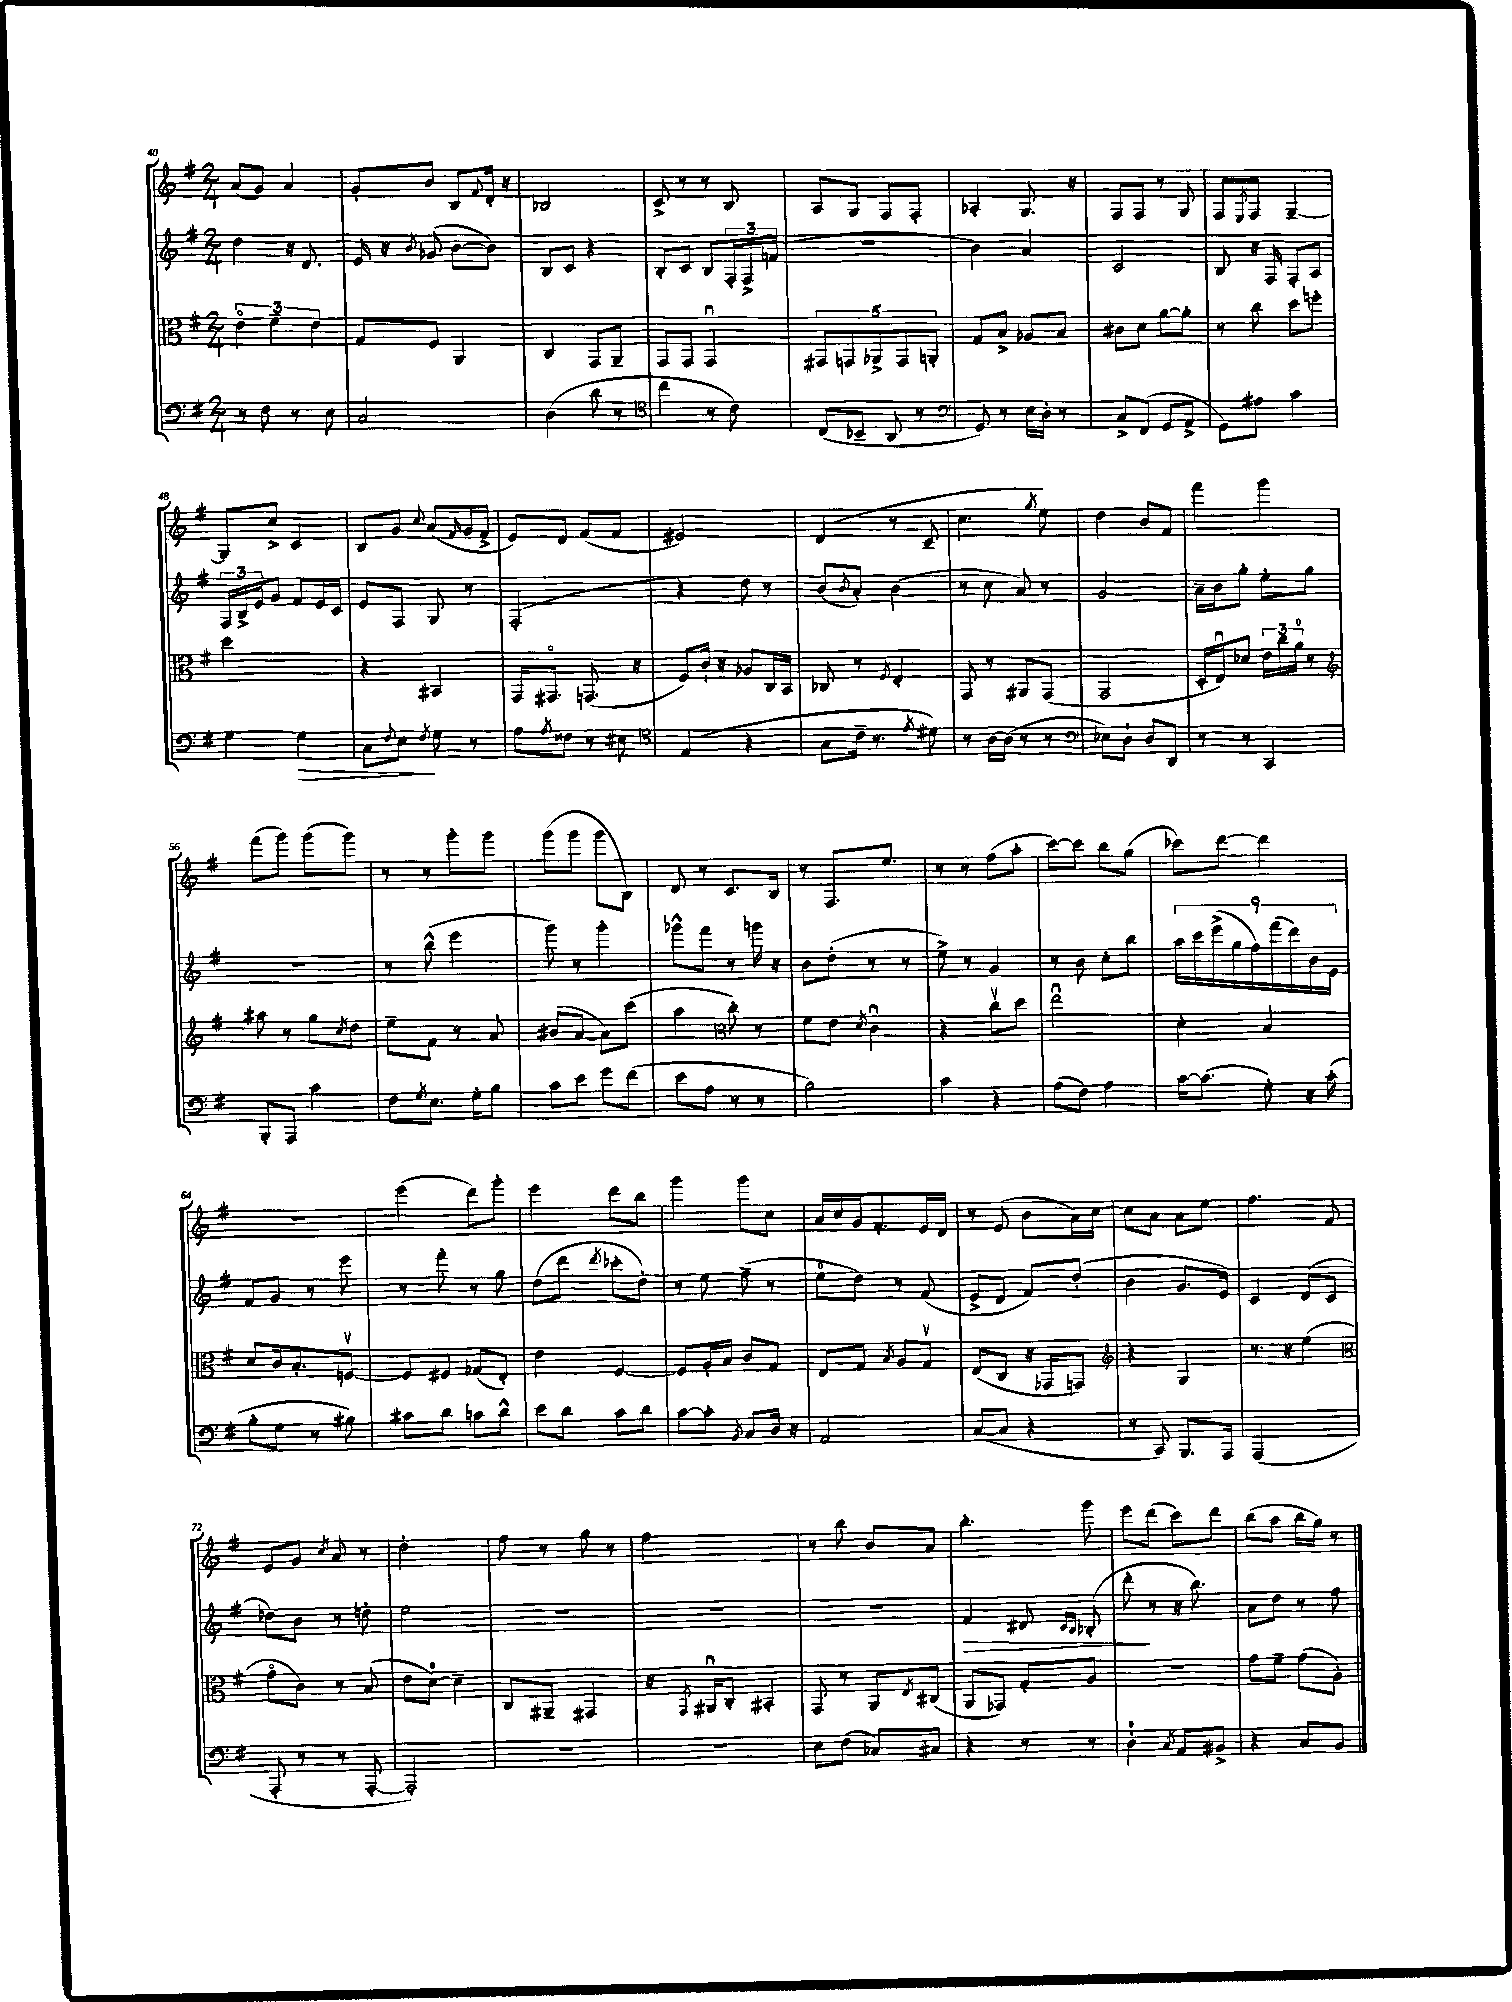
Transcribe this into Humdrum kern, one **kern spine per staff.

**kern	**kern	**kern	**kern
*staff4	*staff3	*staff2	*staff1
*clefF4	*clefC3	*clefG2	*clefG2
*k[f#]	*k[f#]	*k[f#]	*k[f#]
*M2/4	*M2/4	*M2/4	*M2/4
8r	6eo	4dd	(8a
8F#	.	.	8g)
.	6f#~	.	.
8r	.	16r	4a
.	.	8.d	.
.	6e	.	.
8E	.	.	.
=	=	=	=
2C	8G	16e	8g'
.	.	16r	.
.	.	8qb	.
.	8F#	(8g-	8b
.	4AA	[8b	8B
.	.	.	8qqf#
.	.	8b])	16d'
.	.	.	16r
=	=	=	=
(4D	4C	8B	2B-
.	.	8c	.
8d	8GG	4r	.
8r	8AA~	.	.
=	=	=	=
*clefC4	*	*	*
4cc	8GG	8B'	8c^
.	8GG	8c	8r
8r	4GGu	8B	8r
8c)	.	24F#'	8B
.	.	24F#^	.
.	.	(24f	.
=	=	=	=
(8C	10GG#	2r	8A
.	10GG	.	.
8BB-~	.	.	8G
.	10AA-^	.	.
8AA	.	.	8F#
.	10GG	.	.
8r	.	.	8F#'
.	10AA'	.	.
=	=	=	=
*clefF4	*	*	*
8GG)	8G	4b)	4A-'
8r	8B^	.	.
16E	8A-	4a	8.G
16D'	.	.	.
8r	8B	.	.
.	.	.	16r
=	=	=	=
8C^	8c#	2c	8F#
(8FF#	8d	.	8F#
8GG	[8a	.	8r
8AA^	8a']	.	8G
=	=	=	=
8GG)	8r	8B	8F#
.	.	.	8qE
8A#	8cc	16r	8F#
.	.	16F#	.
4c	8dd	8F#'	[4G~
.	8ff'	8A	.
=	=	=	=
[4G	2dd	24F#	8G]
.	.	24B^	.
.	.	24e	.
.	.	8g	8cc^
4G]	.	8f#	4c
.	.	16e	.
.	.	16c	.
=	=	=	=
8C	4r	8e	8B
8qqF#	.	.	.
8E	.	8F#	8g
8qF#	.	.	8qqcc
8G	4BB#	8G	(8a
.	.	.	16qqf#
8r	.	8r	16g
.	.	.	16f#^
=	=	=	=
8A	16GG	(2F#'	8e)
.	8.GG#o	.	.
8qA	.	.	.
8F##	.	.	8d
8r	(8.GG	.	(8f#
8E#	.	.	8f#
.	16r	.	.
=	=	=	=
*clefC4	*	*	*
(4E	8F#)	4r	2e#)
.	16c`	.	.
.	16r	.	.
4r	8A-	8dd)	.
.	16C	8r	.
.	16BB	.	.
=	=	=	=
8G	8C-	(8b	(4d
.	.	8qb	.
16c~	8r	8a')	.
8.r	.	.	.
.	8qF#	.	.
.	4E'	(4b	8r
8qe	.	.	.
8d#)	.	.	8c~
=	=	=	=
8r	8GG	8r	4.cc
[16A	8r	8cc	.
(16A]	.	.	.
8r	8AA#	8a)	.
.	.	.	8qgg
8r	(8GG	8r	8ee)
=	=	=	=
*clefF4	*	*	*
8E-)	2GG	2g	4dd
8D`	.	.	.
8D	.	.	8b
8DD	.	.	8f#
=	=	=	=
8r	16D'	16a~	4fff#
.	16Eu)	16b	.
8r	8d-	8gg'	.
4CC	24e	8ee'	4ggg
.	24cc	.	.
.	24a	.	.
.	8r	8gg	.
=	=	=	=
*	*clefG2	*	*
8BBB'	8aa#	2r	(8fff#
8AAA	8r	.	8ggg)
4c	8gg	.	(8ggg
.	8qcc	.	.
.	8dd	.	8ggg)
=	=	=	=
8F#	8ee~	8r	8r
8qG	.	.	.
8.E	8f#	(8bb^^	8r
.	8r	4eee	8ggg'
16G'	.	.	.
8B	8a	.	8ggg
=	=	=	=
8c	(8b#	8ggg)	(8ggg
8e	[8a	8r	8ggg
8g	8a])	4ggg'	8ggg
(8f#	(8ccc	.	8B)
=	=	=	=
8e	4aa	8ggg-^^	8d
8A	.	8fff#	8r
*	*clefC3	*	*
8r	8cc')	8r	8.c
8r	8r	16ggg	.
.	.	16r	16B
=	=	=	=
2B)	8f#	8b	8r
.	8e	(8dd'	8.F#
.	8qd	.	.
.	4cu	8r	.
.	.	.	8.ee
.	.	8r	.
=	=	=	=
4c	4r	8ee^)	8r
.	.	8r	8r
4r	8ccv	4g	(8ff#
.	8dd	.	8aa'
=	=	=	=
(8A	2eeu	8r	[8ccc)
8F#)	.	8b	8ccc]
4A	.	8cc'	8bb
.	.	8bb	(8gg
=	=	=	=
[16c	4d'	18aa	8ccc-)
.	.	18ccc	.
(8.c]	.	.	.
.	.	(18eee^	.
.	.	.	[8ddd
.	.	18gg	.
.	.	18ff#)	.
8G')	4B	.	4ddd]
.	.	(18fff#	.
.	.	18ddd)	.
16r	.	.	.
.	.	18b	.
(16c'	.	.	.
.	.	18e	.
=	=	=	=
8B'	8d	8f#	2r
8G	16c	8g	.
.	8.B'	.	.
8r	.	8r	.
8B#)	[8Fv	8eee	.
=	=	=	=
8c#	8F]	8r	(4eee
8d	8F#	8fff#'	.
8c	(8G-	8r	8ddd)
8d^^	8E')	8gg	8ggg'
=	=	=	=
8e	4e	(8dd	4eee
8d	.	8ddd	.
.	.	8qddd	.
8c	[4F#	8ccc-'	8ddd
8d	.	8dd')	8bb
=	=	=	=
[8c	8F#]	8r	4ggg
8c']	16A'	8ee	.
.	16B	.	.
8qBB	.	.	.
8C	8c	(8ff#~	8ggg
16D	8G	8r	8cc
16r	.	.	.
=	=	=	=
2AA	8E	8ee	16a
.	.	.	16cc
.	8G	8dd)	16g
.	.	.	8.f#'
.	8qB	.	.
.	8A	8r	.
.	8Gv	(8f#	16e
.	.	.	16d
=	=	=	=
([8C	(8E	8e^	8r
8C]	8C	8d	(8e
4r	16r	8f#)	8b
.	16GG-	.	.
.	8GG)	(8dd'	16a)
.	.	.	[16cc
=	=	=	=
*	*clefG2	*	*
8r	4r	4b	8cc]
8CC)	.	.	8a
8.BBB	4G	8.g	8a
.	.	.	8ee
16AAA	.	16e)	.
=	=	=	=
(2AAA	8.r	4c	4.ff#
.	16r	.	.
.	(4ee	(8d	.
.	.	8c	8f#
=	=	=	=
*	*clefC3	*	*
8AAA'	8go	8dd-)	8e
8r	8c)	8b	8g
.	.	.	8qcc
8r	8r	8r	8a
[8AAA'	(8B	8dd'	8r
=	=	=	=
2AAA'])	8e	2ee	2dd'
.	[8d)	.	.
.	4d~]	.	.
=	=	=	=
2r	8C	2r	8ff#
.	8AA#~	.	8r
.	4GG#	.	8gg
.	.	.	8r
=	=	=	=
2r	16r	2r	2ff#
.	8qGG	.	.
.	16AA#u	.	.
.	8C'	.	.
.	4BB#'	.	.
=	=	=	=
8E	8GG	2r	8r
(8F#	8r	.	8bb
8C-)	8AA	.	8b
.	8qE	.	.
8C#	(8C#	.	8a
=	=	=	=
4r	8AA	4f#	4.bb'
.	8GG-)	.	.
8r	8G'	8d#	.
.	.	16qqc	.
.	.	16qqB	.
8r	8A	(8B-'	8ggg
=	=	=	=
4D'	2r	8ddd'	8eee
.	.	8r	(8ddd
8qC	.	.	.
8AA	.	16r	8ccc)
.	.	8.bb)	.
8BB#^	.	.	8ddd
=	=	=	=
4r	8g	8a	(8bb
.	8f#~	8dd	8aa
8C	(8g	8r	16bb
.	.	.	16gg)
8BB	8A')	8ff#	8r
==	==	==	==
*-	*-	*-	*-
